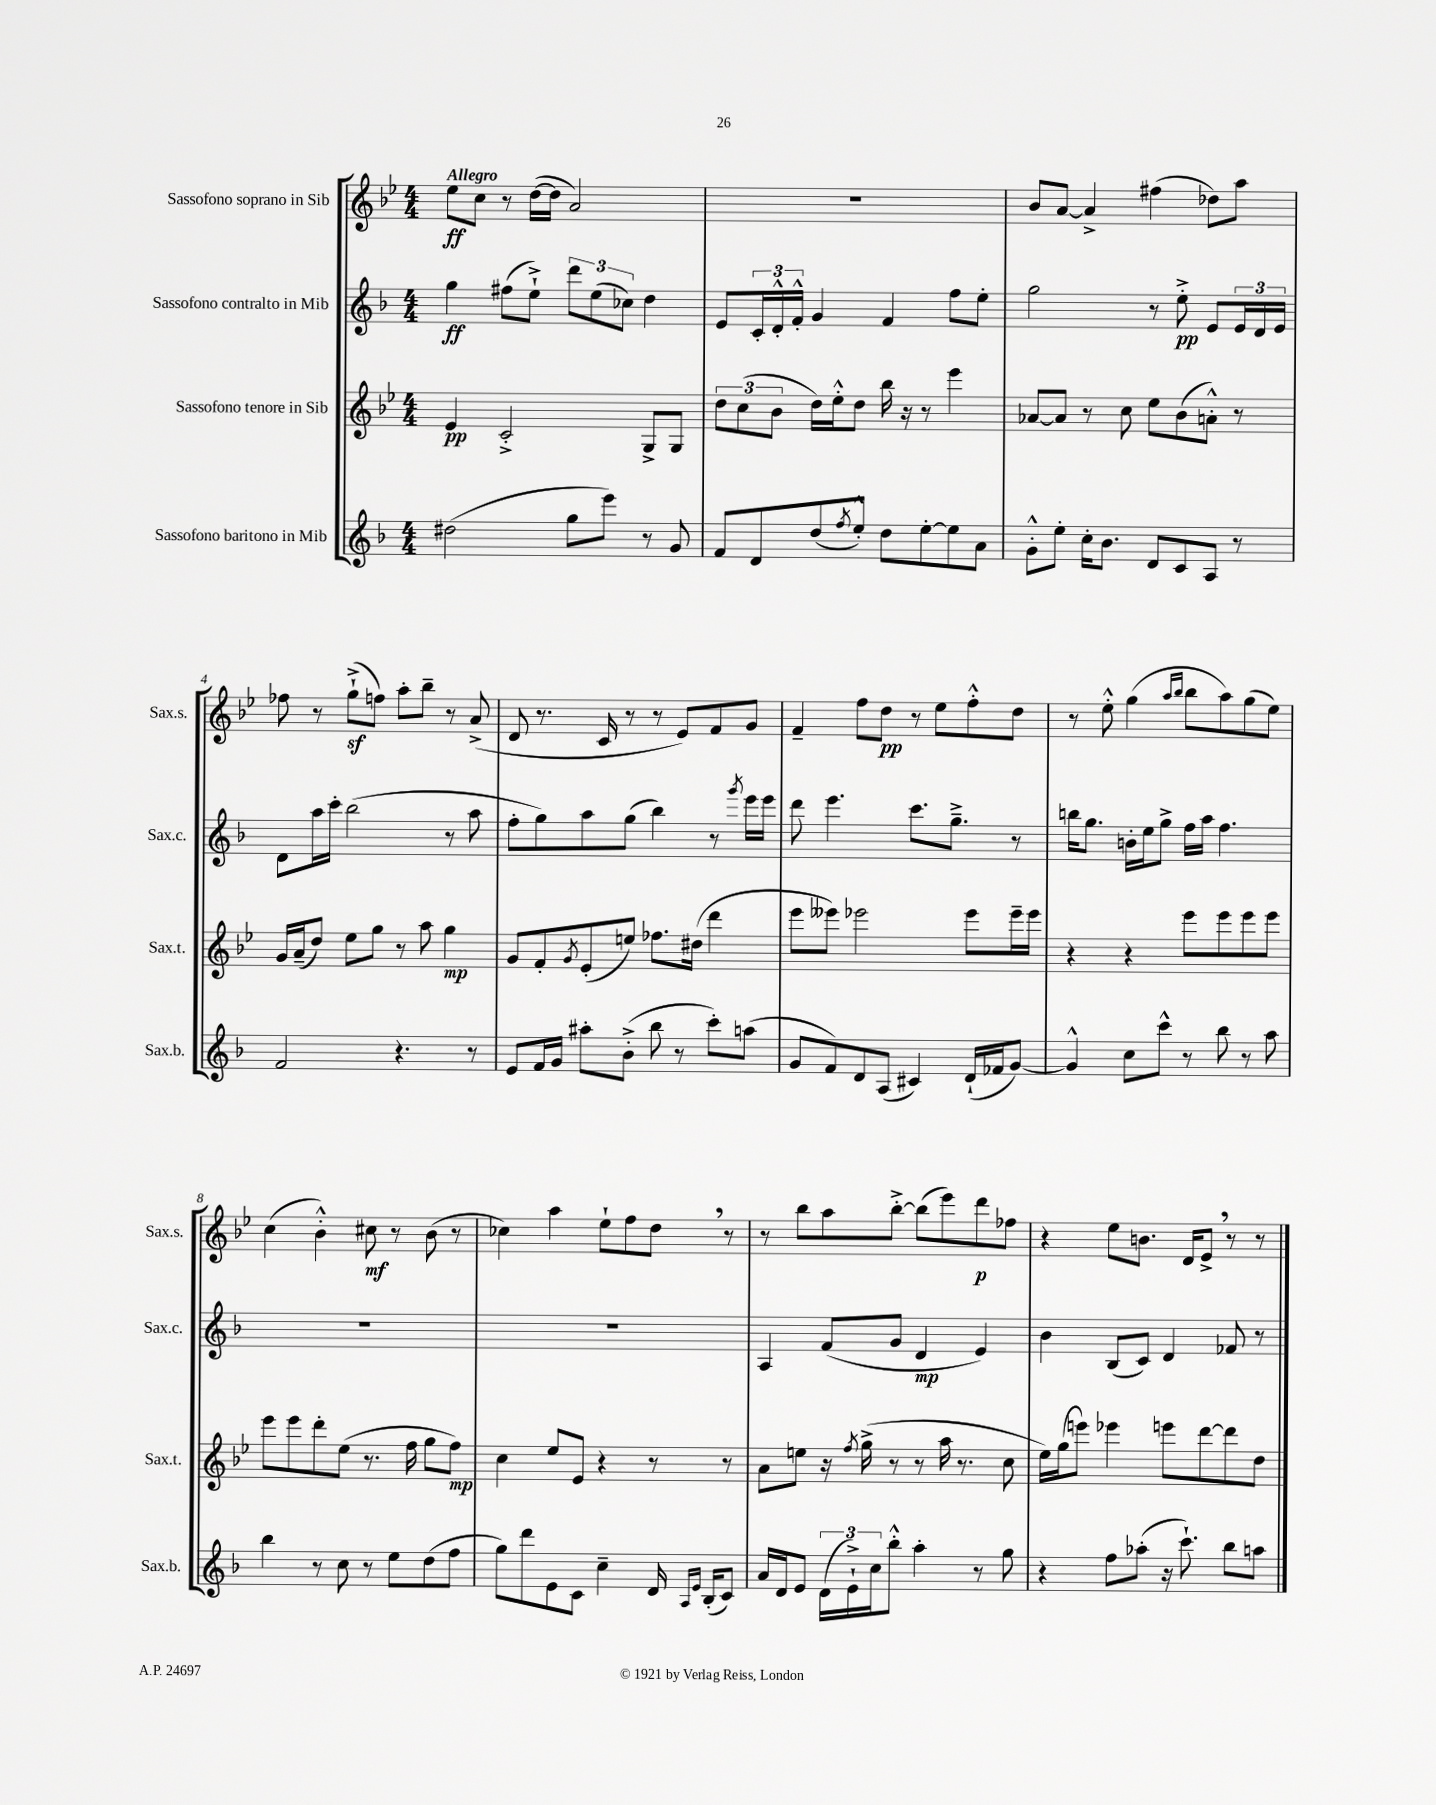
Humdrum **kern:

**kern	**kern	**kern	**kern
*staff4	*staff3	*staff2	*staff1
*clefG2	*clefG2	*clefG2	*clefG2
*k[b-]	*k[b-e-]	*k[b-]	*k[b-e-]
*M4/4	*M4/4	*M4/4	*M4/4
(2dd#	4e-	4gg	8ee-
.	.	.	8cc
.	2c'^	(8ff#	8r
.	.	8ee`^)	([16dd
.	.	.	16dd]
8gg	.	12ddd	2a)
.	.	(12ee	.
8eee)	.	.	.
.	.	12cc-)	.
8r	8G^	4dd	.
8g	8G	.	.
=	=	=	=
8f	12dd	8e	1r
.	(12cc	.	.
8d	.	24c'	.
.	12b-	24d'^^	.
.	.	24f'^^	.
(8dd	16dd)	4g	.
.	16ee-'^^	.	.
8qff	.	.	.
8ee'^^)	8dd	.	.
8dd	16bb-	4f	.
.	16r	.	.
[8ee'	8r	.	.
8ee]	4eee-	8ff	.
8a	.	8ee'	.
=	=	=	=
8g'^^	[8a-	2gg	8b-
8ee'	8a-]	.	[8a
16cc'	8r	.	4a^]
8.b-	.	.	.
.	8cc	.	.
8d	8ee-	8r	(4ff#
8c	(8b-	8ee'^	.
8A	8a'^^)	8e	8dd-)
8r	8r	24e	8aa
.	.	24d	.
.	.	24e	.
=	=	=	=
2f	16g	8d	8ff-
.	(16a~	.	.
.	8dd)	16aa	8r
.	.	16ccc'	.
.	8ee-	(2bb-	(8gg`^
.	8gg	.	8ff)
4.r	8r	.	8aa'
.	8aa	.	8bb-~
.	4gg	8r	8r
8r	.	8aa	(8a^
=	=	=	=
8e	8g	8ff'	8d
16f	8f'	8gg)	8.r
16g	.	.	.
.	8qg	.	.
8aa#'	(8e-'	8aa	.
.	.	.	16c
(8b-'^	8ee)	(8gg	8r
8bb-	8.ff-	4bb-)	8r
8r	.	.	8e-)
.	(16dd#	.	.
8ccc')	4ddd	8r	8f
.	.	8qggg	.
(8aa	.	16eee	8g
.	.	16eee	.
=	=	=	=
8g	8eee-	8ddd	4f~
8f)	8eee--)	4.eee	.
8d	2eee-	.	8ff
(8A	.	.	8dd
4c#)	.	8.ccc	8r
.	.	.	8ee-
.	.	8.gg~^	.
(16d`	8eee-	.	8ff'^^
16f-	.	.	.
[8g)	16eee-~	8r	8dd
.	16eee-	.	.
=	=	=	=
4g^^]	4r	16bb	8r
.	.	8.gg	.
.	.	.	8ee-'^^
8cc	4r	16b'	(4gg
.	.	16ee	.
8ccc^^	.	8gg^	.
.	.	.	16qqaa
.	.	.	16qqbb-
8r	8eee-	16ff	8bb-
.	.	16aa	.
8bb-	8eee-	4.ff	8aa)
8r	8eee-	.	(8gg
8aa	8eee-	.	8ee-)
=	=	=	=
4bb-	8eee-	1r	(4cc
.	8eee-	.	.
8r	8ddd'	.	4b-'^^)
8cc	(8ee-	.	.
8r	8.r	.	8cc#
8ee	.	.	8r
.	16ff	.	.
(8dd	8gg	.	(8b-
8ff	8ff)	.	8r
=	=	=	=
8gg)	4cc	1r	4cc-)
8ddd	.	.	.
8e	8ee-	.	4aa
8c	8e-	.	.
4cc~	4r	.	8ee-`
.	.	.	8ff
16d	8r	.	8dd
16qqA	.	.	.
16qqe	.	.	.
(16B-'	.	.	.
8c)	8r	.	8r
=	=	=	=
16a	8a	4A	8r
16d	.	.	.
8e	8ee	.	8bb-
(24d	16r	(8f	8aa
24e`^)	.	.	.
.	8qff	.	.
.	(16gg^	.	.
24cc	.	.	.
8bb-'^^	8r	8g	[8bb-'^
4aa'	8r	4d	(8bb-]
.	16aa	.	8eee-)
.	8.r	.	.
8r	.	4e)	8ddd
8gg	8cc	.	8ff-
=	=	=	=
4r	16ee-)	4b-	4r
.	(16gg	.	.
.	8eee)	.	.
8ff	4eee-	(8B-	8ee-
(8aa-'	.	8c)	8.b
16r	8eee	4d	.
8.ccc`)	.	.	16d
.	[8ddd	.	8e-^
8bb-	8ddd]	8f-	8r
8aa	8dd	8r	8r
==	==	==	==
*-	*-	*-	*-
